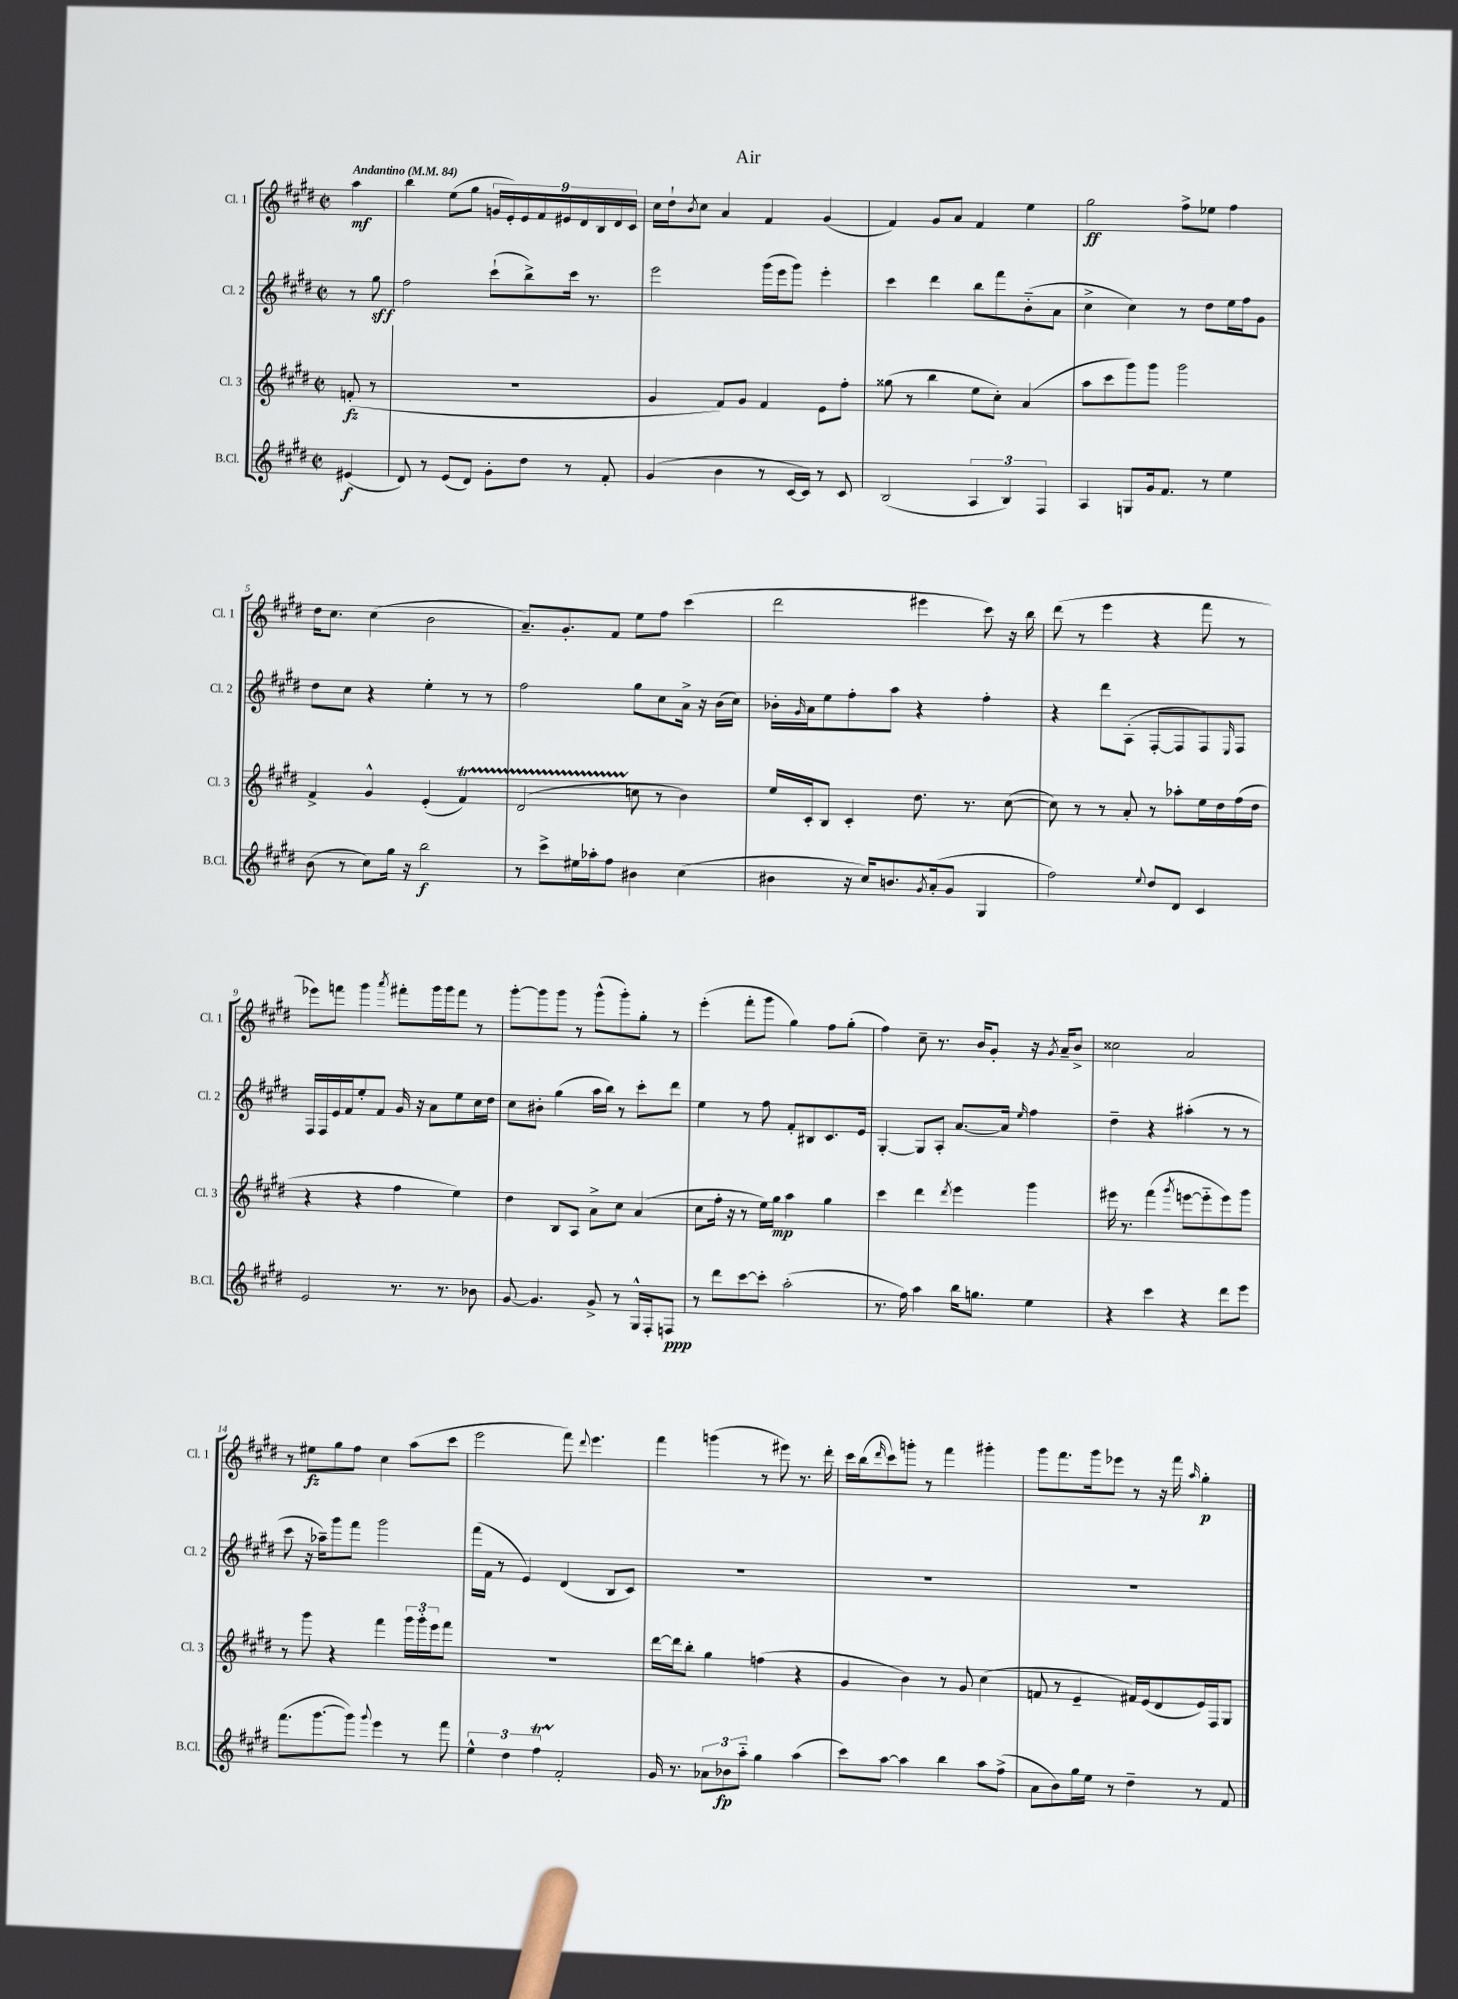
\header { title = "Air" }
<<
\new StaffGroup <<
\new Staff = "s0" \with { instrumentName = "Cl. 1" shortInstrumentName = "Cl. 1" } {
    \clef treble \key e \major \defaultTimeSignature \time 2/2 \partial 4 \tempo "Andantino" 4 = 84
    a''4\mf |
    b''4 e''8( gis''8 \tuplet 9/8 { g'16 e'16-.) e'16 fis'16 eis'16 dis'16 b16 dis'16 cis'16 } |
    cis''16 dis''16-! \acciaccatura { b'8 } cis''8 a'4 fis'4 gis'4( |
    fis'4) gis'8 a'8 fis'4 e''4 |
    gis''2\ff fis''8-> ees''8 fis''4 |
    dis''16 cis''8. cis''4( b'2 |
    a'8.--) gis'8.-. fis'8 e''8 fis''8 cis'''4( |
    dis'''2 eis'''4 cis'''8) r16 b''16 |
    dis'''8( r8 e'''4 r4 fis'''8 r8 |
    ees'''8) f'''8 gis'''4 \acciaccatura { a'''8 } fis'''8-. gis'''16 gis'''16 fis'''8 r8 |
    gis'''8~-. gis'''8 gis'''8 r8 gis'''8-^( gis'''8-.) gis''8-. r8 |
    e'''4-.( fis'''8-. gis'''8 gis''4) fis''8 gis''8-.( |
    fis''4) cis''8-- r8. b'16 gis'8-. r16 \acciaccatura { gis'8 } a'16-- b'8-> |
    cisis''2 a'2 |
    r8 eis''8\fz gis''8 fis''8 cis''4 a''8( cis'''8 |
    e'''2 fis'''8) \appoggiatura { dis'''8 } e'''4. |
    fis'''4 g'''4( r8 eis'''8) r8. dis'''16-. |
    cis'''16 b''16( \grace { dis'''16 } cis'''8) g'''8-. r8 fis'''4 gis'''4-. |
    gis'''8 fis'''8. gis'''16 ees'''8 r8 r16 fis'''16 \grace { a''16 } gis''4-.\p \bar "|." |
}
\new Staff = "s1" \with { instrumentName = "Cl. 2" shortInstrumentName = "Cl. 2" } {
    \clef treble \key e \major \defaultTimeSignature \time 2/2 \partial 4
    r8 gis''8\sff |
    fis''2 cis'''8-!( b''8->) cis'''16 r8. |
    e'''2 gis'''16( e'''16 gis'''8) e'''4-. |
    cis'''4 dis'''4 b''8 fis'''8 b'8-_( a'8 |
    cis''4-> cis''4) r8 dis''8 e''16 fis''16 gis'8 |
    dis''8 cis''8 r4 e''4-. r8 r8 |
    fis''2 gis''8 cis''8 a'16-> r16 b'16( cis''16) |
    bes'16-. \grace { gis'16 } a'16 e''8 fis''8-. a''8 r4 fis''4-. |
    r4 dis'''8 a8-.( fis8~-. fis8 fis8) \grace { e16 } fis8 |
    fis16 fis16 e'16 fis'16 e''8-. fis'8 gis'16 r16 a'8 e''8 cis''16 dis''16 |
    cis''8 bis'8-. gis''4( a''16 b''16) r8 cis'''8-. dis'''8 |
    e''4 r8 fis''8 fis'8-. bis8 cis'8. e'16 |
    gis4~-. gis8 a8-. a'8.~ a'16 \grace { e''16 } fis''4 |
    dis''4-- r4 ais''4-.( r8 r8 |
    cis'''8 r16 aes''16--) gis'''8 fis'''8 gis'''2 |
    fis'''16( fis'16 r8 e'4) dis'4( b8 cis'8) |
    R1 |
    R1 |
    R1 \bar "|." |
}
\new Staff = "s2" \with { instrumentName = "Cl. 3" shortInstrumentName = "Cl. 3" } {
    \clef treble \key e \major \defaultTimeSignature \time 2/2 \partial 4
    f'8-.\fz( r8 |
    R1 |
    gis'4 fis'8) gis'8 fis'4 e'8 fis''8-. |
    gisis''8( r8 b''4 e''8 cis''8-.) a'4( |
    a''8 cis'''8 gis'''8) gis'''8 gis'''2 |
    fis'4-> gis'4-^ e'4-.( fis'4\startTrillSpan) |
    dis'2( c''8\stopTrillSpan r8 b'4) |
    e''16 cis'16-. b8 cis'4-. dis''8. r8. cis''8~( |
    cis''8) r8 r8 a'8-. r8 aes''8-. e''16 dis''16 fis''16( dis''16 |
    r4 r4 fis''4 e''4) |
    dis''4 b8 a8 a'8-> cis''8 a'4( |
    cis''8 fis''16-. r16 r8 e''16) gis''16\mp a''4 gis''4 |
    cis'''4 dis'''4 \acciaccatura { dis'''8 } e'''4 gis'''4 |
    eis'''16 r8. fis'''4( \acciaccatura { gis'''8 } e'''8~ e'''8-_ e'''8) gis'''8 |
    r8 gis'''8 r4 fis'''4 \tuplet 3/2 { gis'''16 gis'''16-. e'''16 } fis'''8 |
    R1 |
    dis'''16~ dis'''16 b''8-. gis''4 f''4( r4 |
    gis'4 b'4) r8 gis'8 cis''4( |
    f'8 r8 e'4-- fis'16) e'16( dis'8 e'16) fis16 gis8 \bar "|." |
}
\new Staff = "s3" \with { instrumentName = "B.Cl." shortInstrumentName = "B.Cl." } {
    \clef treble \key e \major \defaultTimeSignature \time 2/2 \partial 4
    eis'4\f( |
    dis'8) r8 e'8( dis'8) gis'8-. dis''8 r8 fis'8-. |
    gis'4( b'4 r8 cis'16~ cis'16) r8 cis'8 |
    b2( \tuplet 3/2 { a4 b4) fis4 } |
    a4 g8 gis'16 fis'8. r8 e''4 |
    b'8( r8 cis''8) gis''16 r16 b''2\f |
    r8 cis'''8-> eis''16 aes''16-. fis''8 bis'4 cis''4( |
    bis'4 r16 cis''16) b'8. \acciaccatura { gis'8 } a'16-.( gis'8 gis4 |
    fis''2) \appoggiatura { e''8 } dis''8 dis'8 cis'4 |
    e'2 r8. r8. bes'8 |
    gis'8~ gis'4. gis'8-> r8 gis16-^ fis16-. f8\ppp |
    r8 dis'''8 cis'''8~ cis'''8-. a''2-.( |
    r8. fis''16) a''4 b''16 g''8. e''4 |
    r4 cis'''4 r4 dis'''8 e'''8 |
    fis'''8.( gis'''8.~ gis'''8) \appoggiatura { gis'''8 } e'''4 r8 fis'''8 |
    \tuplet 3/2 { e''4-^ dis''4 fis''4\startTrillSpan } fis'2-.\stopTrillSpan |
    gis'16 r8. \tuplet 3/2 { aes'8 bes'8\fp a''8-_ } gis''4 a''4( |
    cis'''8) a''8~ a''4 b''4 a''8 fis''8->( |
    a'8 b'8) gis''16 e''16 r8 dis''4-- r8 fis'8 \bar "|." |
}
>>
>>
